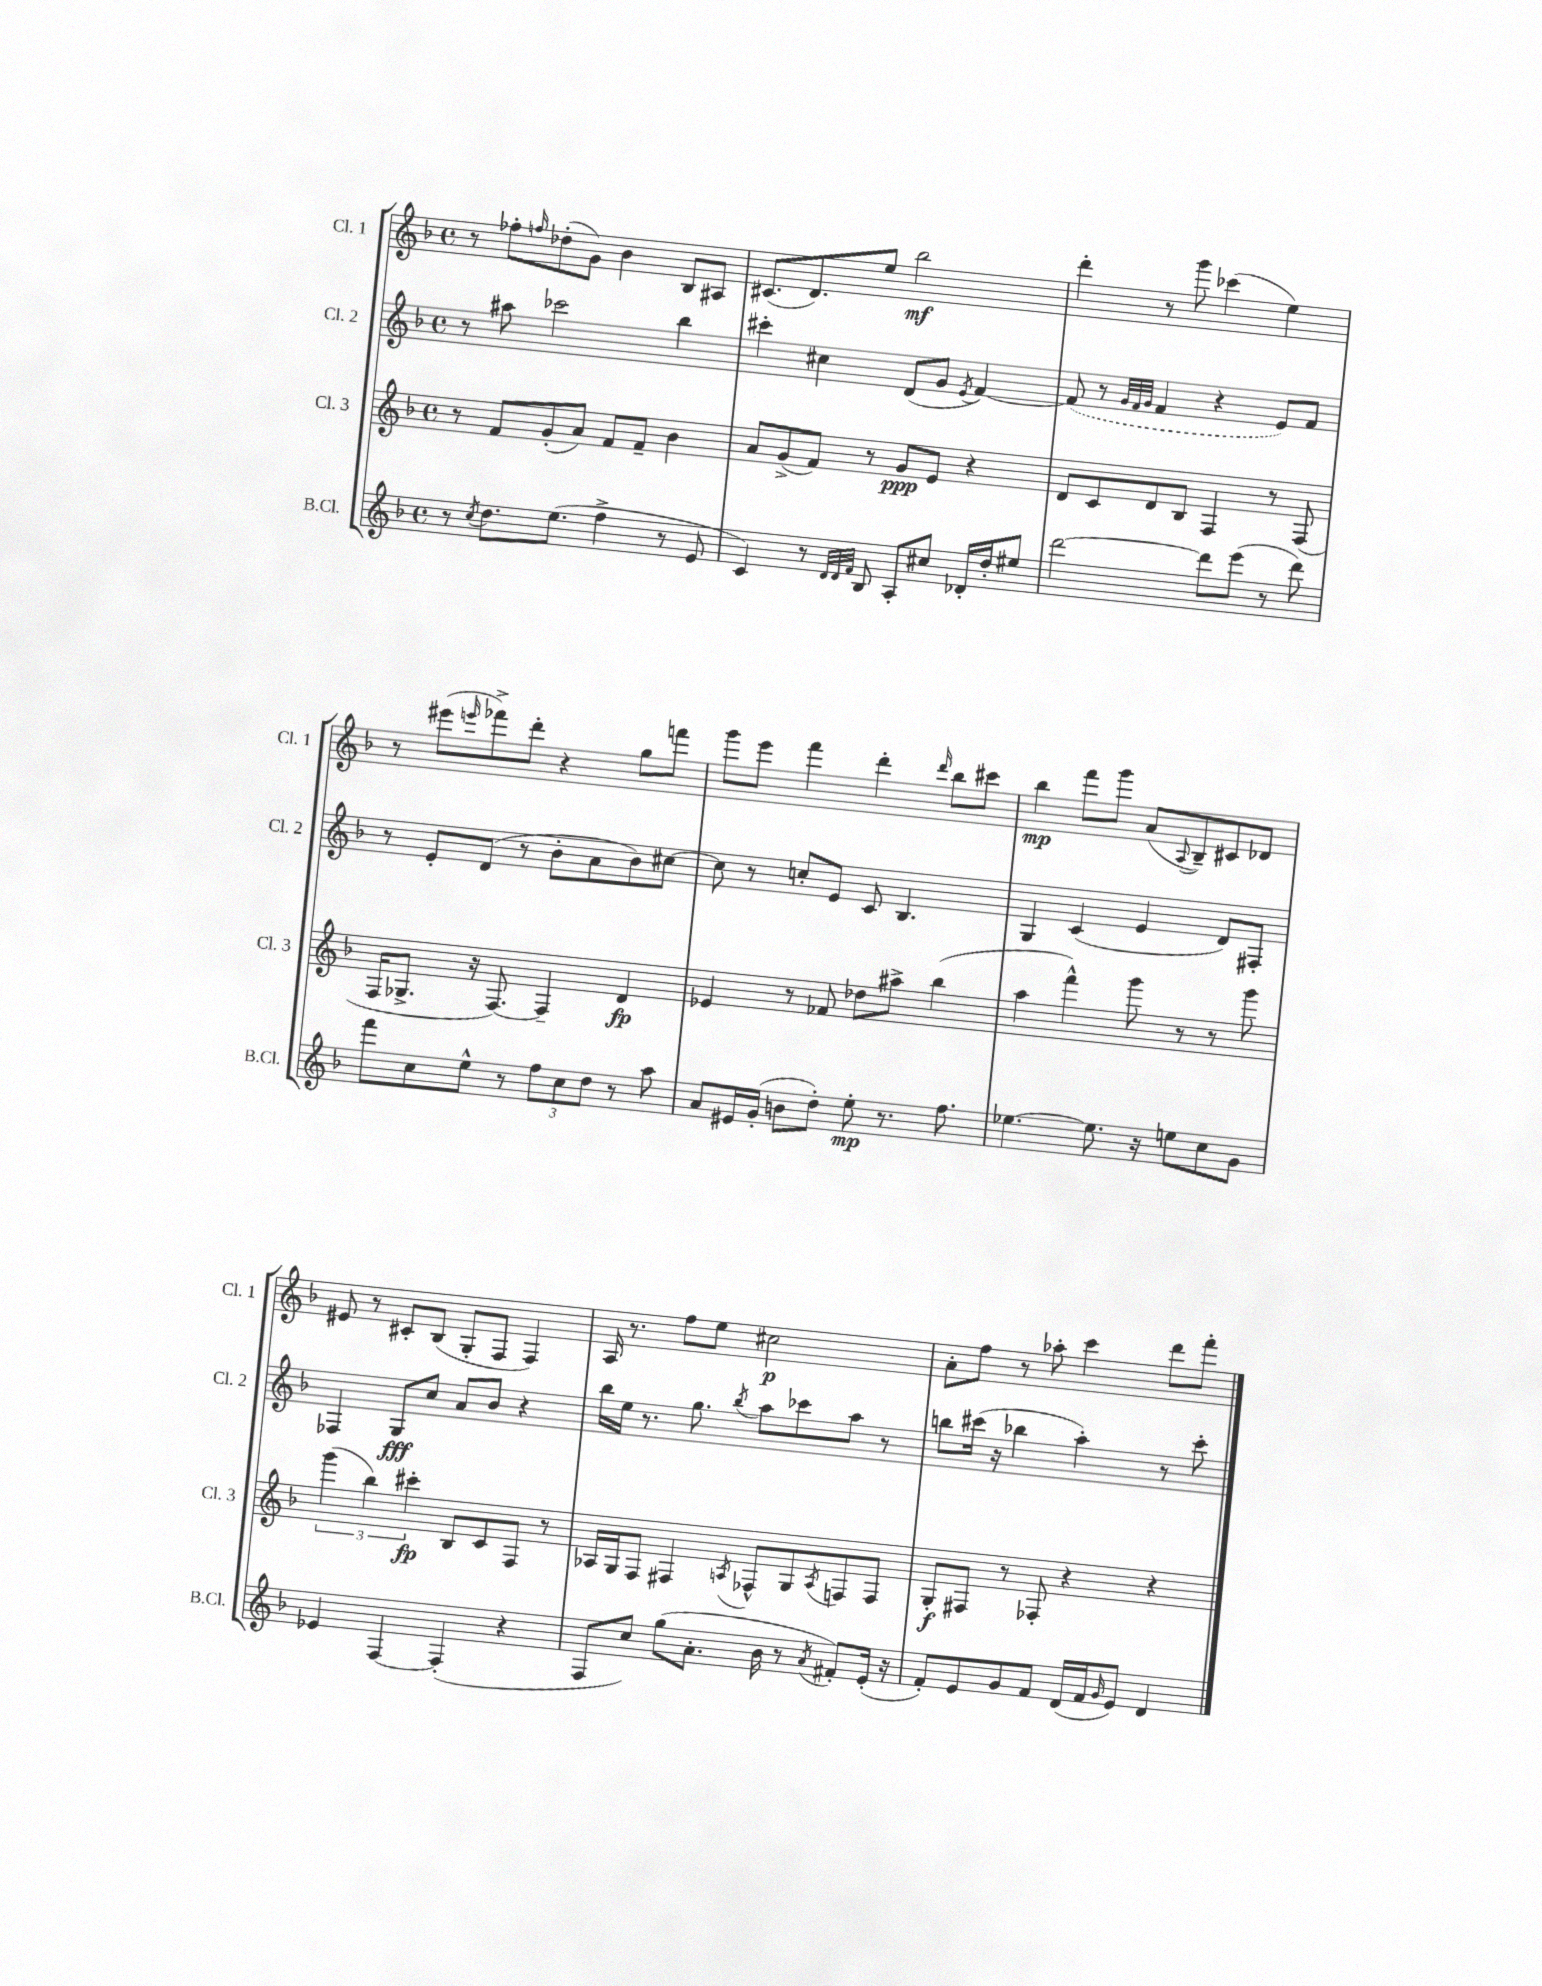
<<
\new StaffGroup <<
\new Staff = "s0" \with { instrumentName = "Cl. 1" shortInstrumentName = "Cl. 1" } {
    \clef treble \key f \major \defaultTimeSignature \time 4/4
    r8 fes''8-. \grace { f''16 } des''8-.( g'8) bes'4 bes8 ais8 |
    cis'8.( d'8.) e''8 bes''2\mf |
    d'''4-. r8 g'''8 ces'''4( e''4) |
    r8 eis'''8( \grace { e'''16 } fes'''8->) d'''8-. r4 g''8 f'''8 |
    g'''8 e'''8 f'''4 d'''4-. \grace { d'''16 } bes''8 cis'''8 |
    bes''4\mp f'''8 g'''8 a'8( \appoggiatura { a8 } bes8--) cis'8 des'8 |
    eis'8 r8 cis'8-. bes8( g8-. f8 f4) |
    a16 r8. f''8 e''8 cis''2\p |
    a'8-. f''8 r8 aes''8-. c'''4 d'''8 f'''8-. \bar "|." |
}
\new Staff = "s1" \with { instrumentName = "Cl. 2" shortInstrumentName = "Cl. 2" } {
    \clef treble \key f \major \defaultTimeSignature \time 4/4
    r8 ais''8 ces'''2 bes''4 |
    cis'''4-. cis''4 d'8( g'8 \acciaccatura { e'8 } f'4~) |
    \once \slurDashed f'8( r8 \grace { g'32 f'32 g'32 } f'4 r4 e'8) f'8 |
    r8 e'8-. d'8( r8 bes'8-. a'8 bes'8) cis''8~ |
    cis''8 r8 c''8-. e'8 c'8 bes4. |
    g4 c'4( e'4 d'8) fis8-. |
    fes4 g8\fff c''8 a'8 bes'8 r4 |
    bes''16 e''16 r8. g''8. \acciaccatura { bes''8 } a''8 ces'''8 a''8 r8 |
    b''8 cis'''16( r16 bes''4 a''4-.) r8 cis'''8-. \bar "|." |
}
\new Staff = "s2" \with { instrumentName = "Cl. 3" shortInstrumentName = "Cl. 3" } {
    \clef treble \key f \major \defaultTimeSignature \time 4/4
    r8 f'8 g'8-.( a'8) f'8 f'8-- bes'4 |
    a'8 g'8->( f'8) r8 g'8\ppp e'8 r4 |
    d'8 c'8 d'8 bes8 f4 r8 f8( |
    f16 ges8.-> r16 f8.~) f4-- d'4\fp |
    ees'4 r8 fes'8 des''8 ais''8-> bes''4( |
    a''4 f'''4-^) g'''8 r8 r8 g'''8 |
    \tuplet 3/2 { g'''4( bes''4) cis'''4-.\fp } bes8 c'8 f8 r8 |
    aes16 g16 f8 fis4 \acciaccatura { a8 } fes8-^ g8 \acciaccatura { a8 } f8 f8 |
    g8-.\f fis8 r8 fes8-. r4 r4 \bar "|." |
}
\new Staff = "s3" \with { instrumentName = "B.Cl." shortInstrumentName = "B.Cl." } {
    \clef treble \key f \major \defaultTimeSignature \time 4/4
    r8 \acciaccatura { c''8 } d''8. e''8.( f''4-> r8 e'8 |
    c'4) r8 \grace { d'32 d'32 f'32 } bes8 a8-. cis''8 des'16-. d''16-. eis''8 |
    d'''2~ d'''8 e'''8( r8 d'''8) |
    f'''8 c''8 e''8-^ r8 \tuplet 3/2 { f''8 c''8 d''8 } r8 a''8 |
    a'8 eis'16 g'16-.( b'8 d''8-.) e''8-.\mp r8. f''8. |
    ees''4.~ ees''8. r16 e''8 c''8 g'8 |
    ees'4 f4~ f4-.( r4 |
    f8 c''8) g''8( a'8.-. bes'16 r8 \acciaccatura { a'8 } fis'8-.) e'16-.( r16 |
    f'8-.) e'8 g'8 f'8 d'16( f'16 \grace { g'16 } e'8) d'4 \bar "|." |
}
>>
>>
\layout { \context { \Score \remove "Bar_number_engraver" } }
